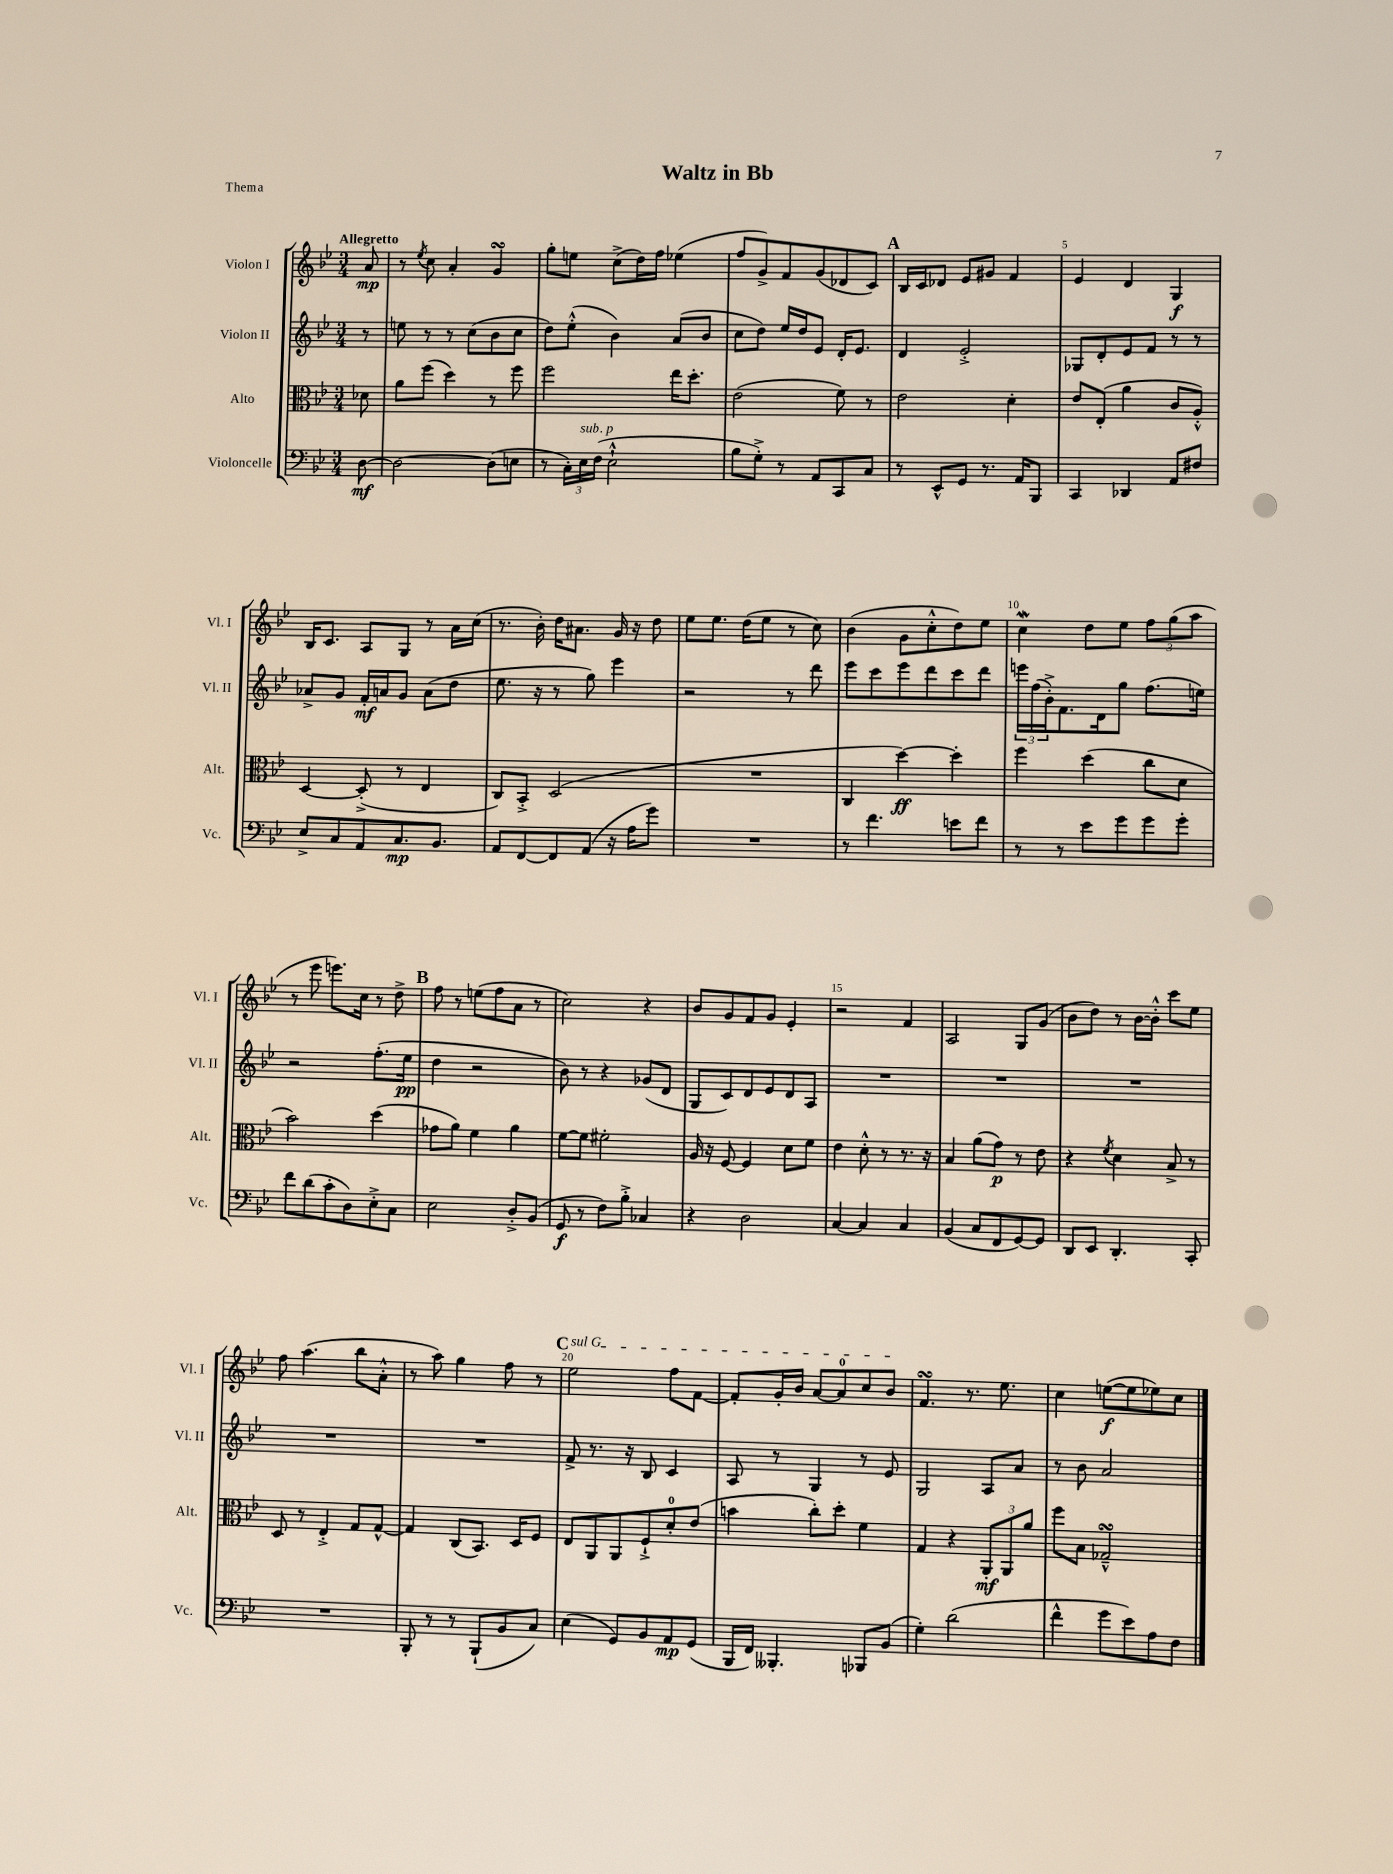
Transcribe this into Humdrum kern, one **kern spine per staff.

**kern	**dynam	**kern	**dynam	**kern	**dynam	**kern	**dynam
*part4	*part4	*part3	*part3	*part2	*part2	*part1	*part1
*staff4	*staff4	*staff3	*staff3	*staff2	*staff2	*staff1	*staff1
*I"Violoncelle	*	*I"Alto	*	*I"Violon II	*	*I"Violon I	*
*I'Vc.	*	*I'Alt.	*	*I'Vl. II	*	*I'Vl. I	*
*clefF4	*	*clefC3	*	*clefG2	*	*clefG2	*
*k[b-e-]	*	*k[b-e-]	*	*k[b-e-]	*	*k[b-e-]	*
*M3/4	*	*M3/4	*	*M3/4	*	*M3/4	*
=	=	=	=	=	=	=	=
!	!	!	!	!	!	!LO:TX:a:B:t=Allegretto	!
[8D\	mf	8d-X\	.	8r	.	8a/	mp
=1	=1	=1	=1	=1	=1	=1	=1
2D\_	.	8a\L	.	8een\	.	8r	.
.	.	.	.	.	.	8qee-/	.
.	.	(8ff\J	.	8r	.	8cc\	.
.	.	4dd\)	.	8r	.	4a'/	.
.	.	.	.	(8cc\L	.	.	.
(8D\L]	.	8r	.	8b-\	.	4gsSSS/	.
8En\J	.	8ff\	.	8cc\J	.	.	.
=2	=2	=2	=2	=2	=2	=2	=2
8r	.	2ff\	.	8dd\L)	.	8gg'\L	.
24C'\LL)	.	.	.	(8ee-'^^\J	.	8een\J	.
!LO:TX:a:i:t=sub. p	!	!	!	!	!	!	!
24E-\	.	.	.	.	.	.	.
(24F\JJ	.	.	.	.	.	.	.
2E-`^^\	.	.	.	4b-\)	.	(8cc^\L	.
.	.	.	.	.	.	16dd\L)	.
.	.	.	.	.	.	16ff\JJ	.
.	.	16ee-\KL	.	(8a/L	.	(4ee-X\	.
.	.	8.dd'\J	.	.	.	.	.
.	.	.	.	8b-/J	.	.	.
=3	=3	=3	=3	=3	=3	=3	=3
8B-\L	.	(2e-\	.	8cc\L	.	8ff/L	.
8G'^\J)	.	.	.	8dd\J)	.	8g^/)	.
8r	.	.	.	16ee-/LL	.	8f/	.
.	.	.	.	16dd/J	.	.	.
8AA/L	.	.	.	8e-/J	.	(8g/	.
8CC/	.	8f\)	.	16d'/KL	.	8d-X/	.
.	.	.	.	8.e-/J	.	.	.
8C/J	.	8r	.	.	.	8c/J)	.
!!LO:REH:place=s1:t=A
=4	=4	=4	=4	=4	=4	=4	=4
8r	.	2e-\	.	4d/	.	16B-/LL	.
.	.	.	.	.	.	16c/J	.
8EE-^^/L	.	.	.	.	.	8d-X/J	.
8GG/J	.	.	.	2e-'^/	.	8e-/L	.
8.r	.	.	.	.	.	8g#X/J	.
.	.	4d'\	.	.	.	4f/	.
16AA/KL	.	.	.	.	.	.	.
8BBB-/J	.	.	.	.	.	.	.
=5	=5	=5	=5	=5	=5	=5	=5
4CC/	.	8e-/L	.	8G-X/L	.	4e-/	.
.	.	(8E-'/J	.	8d'/	.	.	.
4DD-X/	.	4a\	.	8e-/	.	4d/	.
.	.	.	.	8f/J	.	.	.
8AA/L	.	8c/L	.	8r	.	4G/	f
8F#X/J	.	8A'^^/J)	.	8r	.	.	.
!!LO:LB:g=z
=6	=6	=6	=6	=6	=6	=6	=6
8E-^/L	.	[4D/	.	8a-X^/L	.	16B-/KL	.
.	.	.	.	.	.	8.c/J	.
8C/	.	.	.	8g/J	.	.	.
8AA/	.	(8D'^/]	.	16f'/LL	mf	8A/L	.
.	.	.	.	16an/J	.	.	.
8.C/	mp	8r	.	8g/J	.	8G/J	.
.	.	4E-/	.	(8a\L	.	8r	.
8.BB-/J	.	.	.	.	.	.	.
.	.	.	.	8dd\J	.	16a\LL	.
.	.	.	.	.	.	(16cc\JJ	.
=7	=7	=7	=7	=7	=7	=7	=7
8AA/L	.	8C/L)	.	8.ee-\	.	8.r	.
[8FF/	.	8BB-'^/J	.	.	.	.	.
.	.	.	.	16r	.	16b-'\)	.
8FF/]	.	(2D/	.	8r	.	16dd\KL	.
.	.	.	.	.	.	8.a#X\J	.
(8AA/J	.	.	.	8gg\)	.	.	.
16r	.	.	.	4eee-\	.	16g/	.
16A\KL	.	.	.	.	.	16r	.
8g\J)	.	.	.	.	.	8dd\	.
=8	=8	=8	=8	=8	=8	=8	=8
2.r	.	2.r	.	2r	.	8ee-\L	.
.	.	.	.	.	.	8.ee-\J	.
.	.	.	.	.	.	(16dd\KL	.
.	.	.	.	.	.	8ee-\J	.
.	.	.	.	8r	.	8r	.
.	.	.	.	8ddd\	.	8cc\)	.
=9	=9	=9	=9	=9	=9	=9	=9
8r	.	4C/	.	8eee-\L	.	(4b-\	.
4.f\	.	.	.	8ccc\	.	.	.
.	.	[4dd\)	ff	8eee-\	.	8g\L	.
.	.	.	.	8ddd\	.	8cc'^^\	.
8en\L	.	4dd'\]	.	8ccc\	.	8dd\)	.
8f\J	.	.	.	8ddd\J	.	8ee-\J	.
=10	=10	=10	=10	=10	=10	=10	=10
8r	.	4ff\	.	24eeen\LL	.	4ccW\	.
.	.	.	.	(24ff\	.	.	.
.	.	.	.	24b-'^\J)	.	.	.
8r	.	.	.	8.f\	.	.	.
8e-\L	.	(4dd\	.	.	.	8dd\L	.
.	.	.	.	16d\k	.	.	.
8g\	.	.	.	8gg\J	.	8ee-\J	.
8g\	.	8cc\L	.	(8.ff\L	.	12ff\L	.
.	.	.	.	.	.	(12gg\	.
8g'\J	.	8d\J	.	.	.	.	.
.	.	.	.	.	.	12aa\J	.
.	.	.	.	16een\Jk)	.	.	.
!!LO:LB:g=z
=11	=11	=11	=11	=11	=11	=11	=11
8f\L	.	2b-\)	.	2r	.	8r	.
(8d\	.	.	.	.	.	8eee-\	.
8c'\	.	.	.	.	.	8.eeen\L)	.
8D\)	.	.	.	.	.	.	.
.	.	.	.	.	.	16cc\Jk	.
8E-'^\	.	(4dd\	.	(8.ff'\L	.	8r	.
8C\J	.	.	.	.	.	8dd^\	.
.	.	.	.	16ee-\Jk	pp	.	.
!!LO:REH:place=s1:t=B
=12	=12	=12	=12	=12	=12	=12	=12
2E-\	.	8g-X\L	.	4dd\	.	8ff\	.
.	.	8a\J)	.	.	.	8r	.
.	.	4f\	.	2r	.	(8een\L	.
.	.	.	.	.	.	8ff\	.
8D'^/L	.	4a\	.	.	.	8a\J	.
(8BB-/J	.	.	.	.	.	8r	.
=13	=13	=13	=13	=13	=13	=13	=13
8GG/	f	[8f\L	.	8b-\)	.	2cc\)	.
8r	.	8f\J]	.	8r	.	.	.
8F\L)	.	2f#X'\	.	4r	.	.	.
8B-'^\J	.	.	.	.	.	.	.
4C-X/	.	.	.	(8g-X/L	.	4r	.
.	.	.	.	8d/J	.	.	.
=14	=14	=14	=14	=14	=14	=14	=14
4r	.	16A/	.	8G/L	.	8b-/L	.
.	.	16r	.	.	.	.	.
.	.	[8F/	.	8c/)	.	8g/	.
2D\	.	4F/]	.	8d/	.	8f/	.
.	.	.	.	8e-/	.	8g/J	.
.	.	8d\L	.	8d/	.	4e-'/	.
.	.	8f\J	.	8A/J	.	.	.
=15	=15	=15	=15	=15	=15	=15	=15
[4C/	.	4e-\	.	2.r	.	2r	.
4C/]	.	8d'^^\	.	.	.	.	.
.	.	8r	.	.	.	.	.
4C/	.	8.r	.	.	.	4f/	.
.	.	16r	.	.	.	.	.
=16	=16	=16	=16	=16	=16	=16	=16
(4BB-/	.	4B-/	.	2.r	.	2A/	.
8C/L	.	(8a\L	.	.	.	.	.
8FF/	.	8g\J)	p	.	.	.	.
[8GG/)	.	8r	.	.	.	8G/L	.
8GG/J]	.	8e-\	.	.	.	(8g/J	.
=17	=17	=17	=17	=17	=17	=17	=17
8DD/L	.	4r	.	2.r	.	8b-\L	.
8EE-/J	.	.	.	.	.	8dd\J)	.
.	.	8qf/	.	.	.	.	.
4.DD'/	.	4d\	.	.	.	8r	.
.	.	.	.	.	.	[16b-\LL	.
.	.	.	.	.	.	16b-'^^\JJ]	.
.	.	8B-^/	.	.	.	8ccc\L	.
8CC'/	.	8r	.	.	.	8ee-\J	.
!!LO:LB:g=z
=18	=18	=18	=18	=18	=18	=18	=18
2.r	.	8D/	.	2.r	.	8ff\	.
.	.	8r	.	.	.	(4.aa\	.
.	.	4E-'^/	.	.	.	.	.
.	.	8G/L	.	.	.	8bb-\L	.
.	.	[8G^^/J	.	.	.	8a'^^\J	.
=19	=19	=19	=19	=19	=19	=19	=19
8BBB-'/	.	4G/]	.	2.r	.	8r	.
8r	.	.	.	.	.	8aa\)	.
8r	.	(8C/L	.	.	.	4gg\	.
(8BBB-`/L	.	8.BB-/J)	.	.	.	.	.
8BB-/	.	.	.	.	.	8ff\	.
.	.	16D/KL	.	.	.	.	.
8C/J)	.	8F/J	.	.	.	8r	.
!!LO:REH:place=s1:t=C
=20	=20	=20	=20	=20	=20	=20	=20
!	!	!	!	!	!	!LO:TX:a:i:t=sul G	!
(4E-\	.	8E-/L	.	8f^/	.	2ee-\	.
.	.	8AA/	.	8.r	.	.	.
8GG/L)	.	8AA/	.	.	.	.	.
.	.	.	.	16r	.	.	.
8BB-/	.	8F`^/	.	8B-/	.	.	.
8AA/	mp	8d'/	.	4c/	.	8ff\L	.
(8GG/J	.	(8e-/J	.	.	.	[8f\J	.
=21	=21	=21	=21	=21	=21	=21	=21
16BBB-/LL	.	4bn\	.	8A/	.	8f'/L]	.
16FF/JJ)	.	.	.	.	.	.	.
4.BBB--X'/	.	.	.	8r	.	16g'/L	.
.	.	.	.	.	.	16b-/JJ	.
.	.	8cc'\L)	.	4G/	.	[8a/L	.
.	.	8dd'\J	.	.	.	8a/]	.
8BBB-X/L	.	4f\	.	8r	.	8cc/	.
(8BB-/J	.	.	.	8e-/	.	8b-/J	.
=22	=22	=22	=22	=22	=22	=22	=22
4G'\)	.	4G/	.	2G/	.	4.fsSSS/	.
(2d\	.	4r	.	.	.	.	.
.	.	.	.	.	.	8.r	.
.	.	12AA'/L	mf	8A/L	.	.	.
.	.	.	.	.	.	8.ee-\	.
.	.	12AA/	.	.	.	.	.
.	.	.	.	8a/J	.	.	.
.	.	12a/J	.	.	.	.	.
=23	=23	=23	=23	=23	=23	=23	=23
4f^^\	.	8ff\L	.	8r	.	4cc\	.
.	.	8B-\J	.	8b-\	.	.	.
8g\L	.	2G-XsSSs~^^/	.	2a/	.	([8een\L	f
8e-\)	.	.	.	.	.	8ee\]	.
8A\	.	.	.	.	.	8ee-X\)	.
8F\J	.	.	.	.	.	8cc\J	.
==	==	==	==	==	==	==	==
*-	*-	*-	*-	*-	*-	*-	*-
